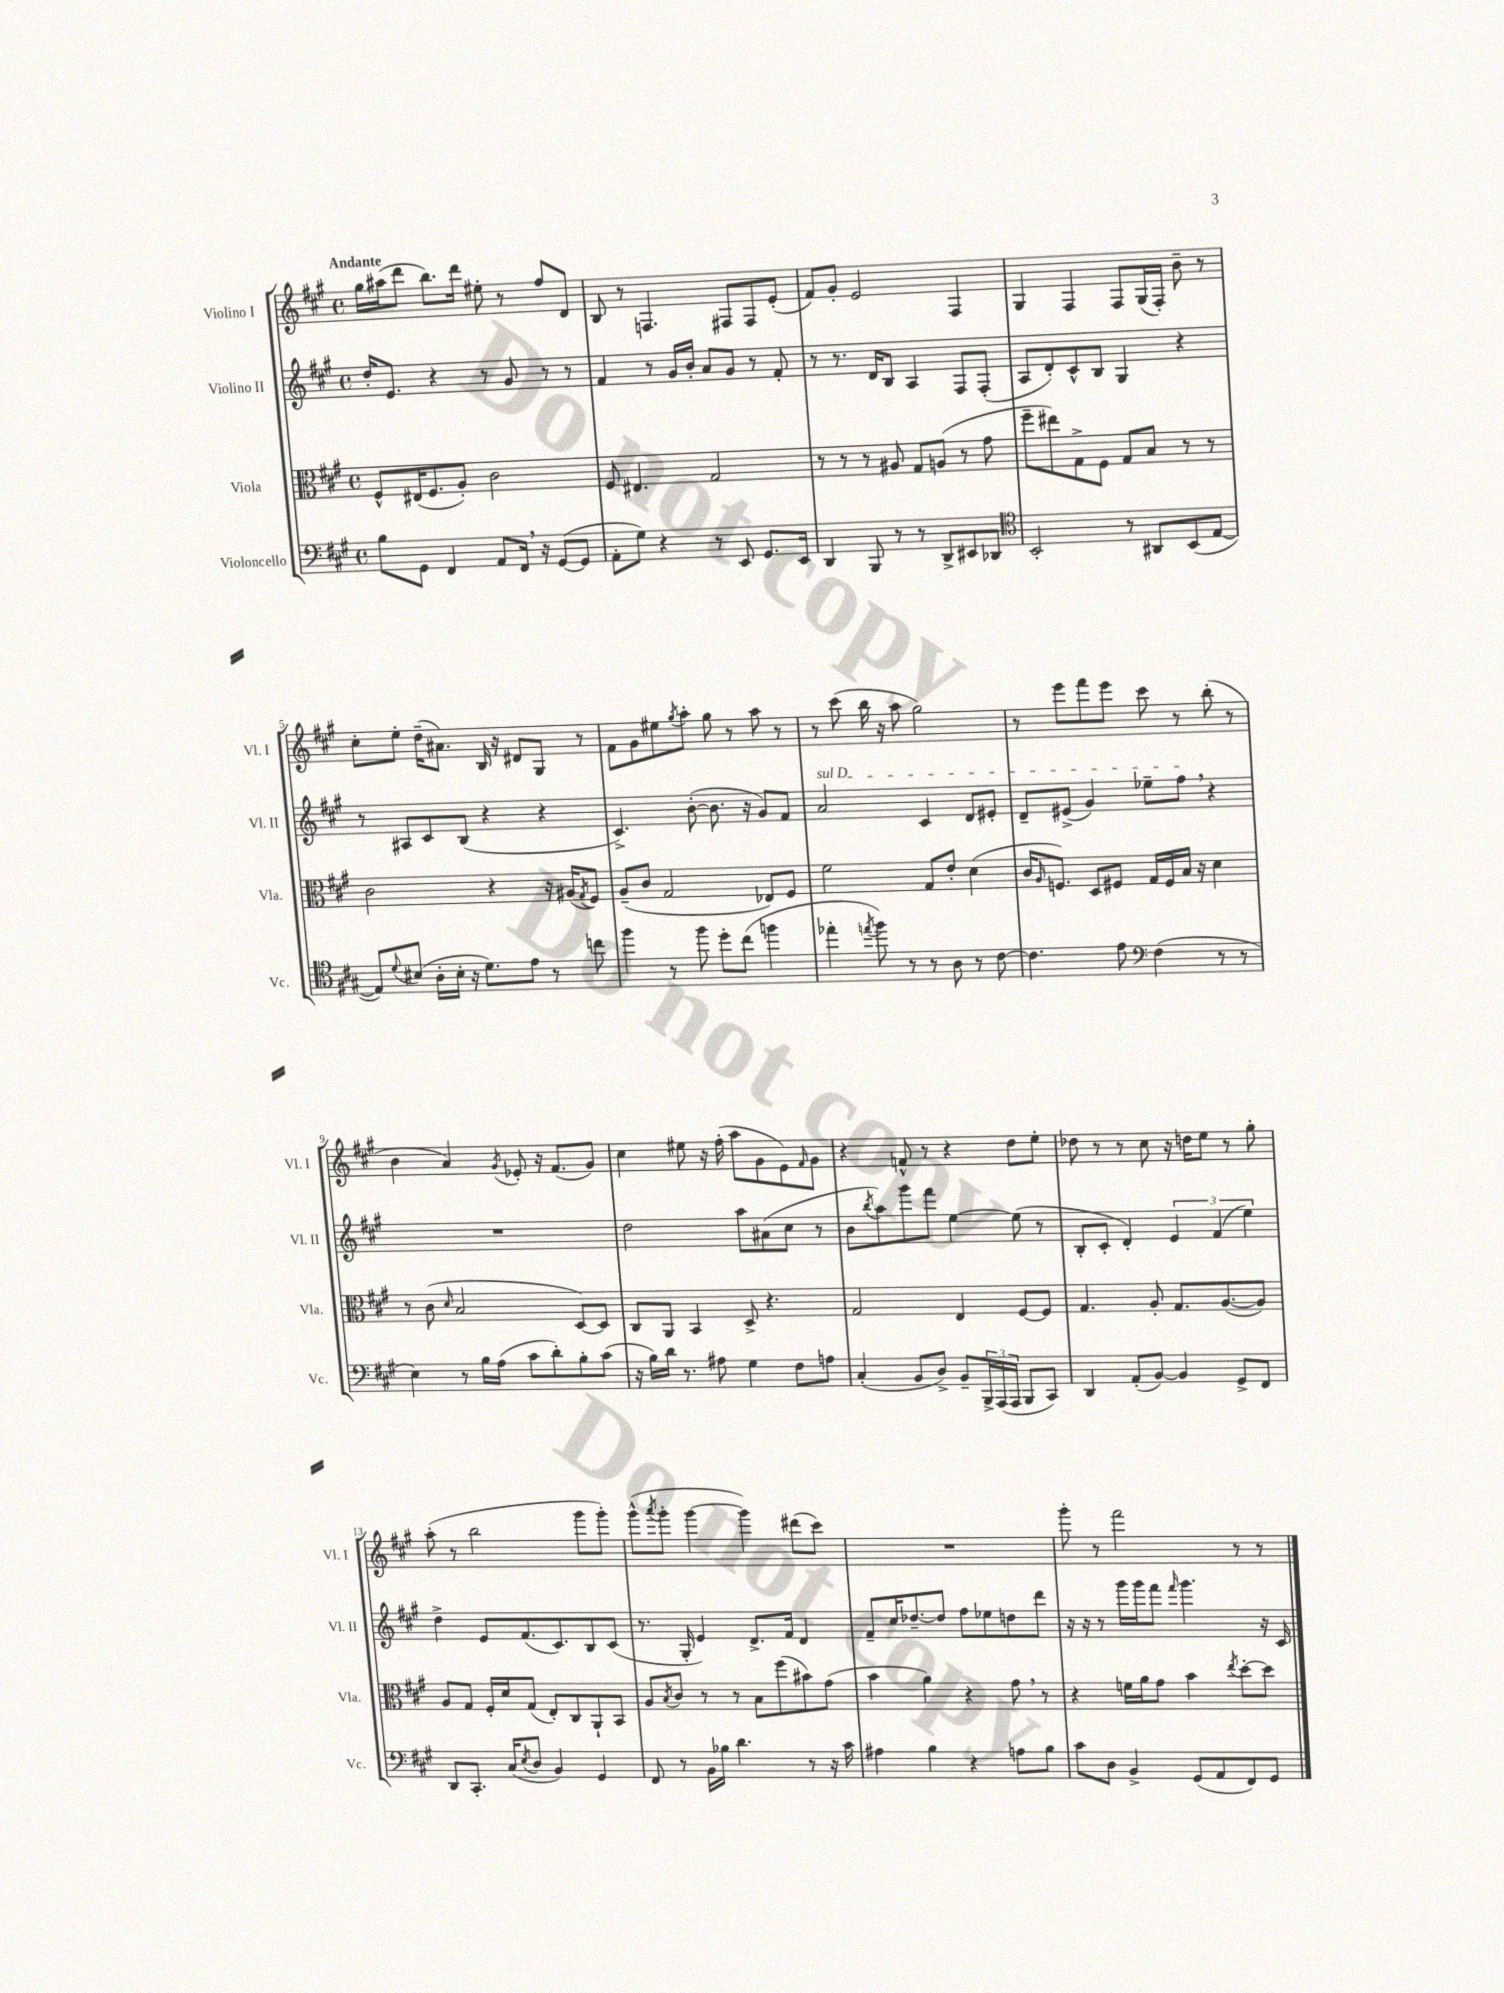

**kern	**kern	**kern	**kern
*staff4	*staff3	*staff2	*staff1
*clefF4	*clefC3	*clefG2	*clefG2
*k[f#c#g#]	*k[f#c#g#]	*k[f#c#g#]	*k[f#c#g#]
*M4/4	*M4/4	*M4/4	*M4/4
*met(c)	*met(c)	*met(c)	*met(c)
8B	8F#^^	16dd'	16gg#
.	.	8.e	(16aa#
8GG#	(16E#	.	8ddd
.	8.F#	.	.
4FF#	.	4r	8.bb)
.	8A')	.	.
.	.	.	16ddd
8AA	2c#	8r	8ee#'
16FF#	.	8g#	8r
16r	.	.	.
([8GG#	.	8r	8ff#
8GG#]	.	8r	8d
=	=	=	=
8AA'	8F#	4f#	8B
8G#)	4.E#	.	8r
4r	.	8r	4.F
.	.	16g#	.
.	.	16b'	.
8r	2G#	8a	.
8EE	.	8g#	8F#
8.GG#	.	8r	8F#
.	.	8f#'	(8e'
16EE	.	.	.
=	=	=	=
4DD	8r	8r	8f#)
.	8r	8.r	8g#'
8BBB	8r	.	2e
.	.	16d	.
8r	8A#	8B	.
8r	8G#	4A	.
8DD^	(8A	.	.
8EE#	8r	8F#	4F#
8DD-	8g#	(8F#'	.
=	=	=	=
*clefC4	*	*	*
2BB'	8ff#~	8A	4G#
.	8ee#)	8d')	.
.	8G#^	8c#^^	4F#
.	8F#	8B	.
8r	8G#	4G#	8F#
8AA#	8B	.	(16G#
.	.	.	16F#')
(8BB	8r	4r	8b~
[8E	8r	.	8r
=	=	=	=
8E])	2c#	8r	8cc#'
8qqd	.	.	.
(8B#	.	8A#	8ee'
16A'	.	8c#	(16dd~
16B#'	.	.	8.a#)
16r	.	(8B	.
8.d)	.	.	.
.	4r	4r	16B
.	.	.	16r
8e	.	.	8d#
8r	16r	4r	8G#
.	(16A#	.	.
.	8qG#	.	.
8cc	8F#)	.	8r
=	=	=	=
4ff#	(8A~	4.c#^)	8f#
.	8c#	.	8g#
8r	2G#	.	8ee#
.	.	.	8qgg#
8ff#	.	([8b'	8aa'
8dd'	.	8.b]	8gg#
(8cc#	.	.	8r
.	.	16r	.
4ff	8E-)	8g#)	8aa
.	8F#	8f#	8r
=	=	=	=
4ee-'	2f#	2a	8r
.	.	.	(8ccc#
8qee	.	.	.
8ff#)	.	.	16bb
.	.	.	16r
8r	.	.	8aa
8r	8G#	4c#	2gg#)
8A	8e'	.	.
8r	(4d	8d	.
[8c#	.	8e#'	.
=	=	=	=
4.c#]	16c#	8d~	8r
.	16qqA	.	.
.	8.F)	.	.
.	.	(8e#^	8eee
.	8D	4g#)	8fff#
8e	8F#	.	8eee
*clefF4	*	*	*
(4F#	16G#	8ee-~	8ccc#
.	16F#	.	.
.	16B	8ff#	8r
.	16r	.	.
8r	4d	4r	(8bb'
8r	.	.	8r
=	=	=	=
4E)	8r	1r	4b
.	(8c#	.	.
.	16qqd	.	.
8r	2B	.	4a)
16B	.	.	.
(16A	.	.	.
.	.	.	8qg#
8c#	.	.	8e-'
8d')	.	.	16r
.	.	.	(8.f#
8B'	[8D)	.	.
(8c#	8D]	.	8g#)
=	=	=	=
16r	8C#	2dd	4cc#
16B)	.	.	.
16d	8AA	.	.
8.r	.	.	.
.	4BB	.	8ee#
8A#	.	.	16r
.	.	.	(16ff#'
4G#	8D^	8aa	8aa
.	4.r	(8a#	8g#
8F#	.	8cc#	8e)
.	.	.	16qqf#
8A	.	8r	8g#
=	=	=	=
(4C#'	2G#	8b	4r
.	.	8qbb	.
.	.	8aa)	.
8BB	.	8ggg#	8f^^
8D^)	.	8fff#	8r
8BB~	4E	[4ee	4r
24BBB^	.	.	.
(24AAA	.	.	.
24AAA	.	.	.
8BBB	[8F#	(8ee]	8dd
8CC#)	8F#]	8r	8ee'
=	=	=	=
4DD	4.G#	8B'	8dd-
.	.	8c#'	8r
(8AA'	.	4d')	8r
[8BB)	8A'	.	8cc#
4BB]	8.G#	6e	16r
.	.	.	16dd
.	.	.	8ee
.	.	(6f#	.
.	([8.A	.	.
8GG#^	.	.	8r
.	.	6ee)	.
8FF#	8A])	.	8gg#'
=	=	=	=
8DD	8A	4dd^	(8aa'
8.CC#'	8G#	.	8r
.	16F#'	8e	2bb
(16C#	16d	.	.
8qE	.	.	.
8D	(8G#	(8.f#	.
4BB)	8E')	.	.
.	.	8.c#)	.
.	8C#	.	.
4GG#	8AA`	8B	8ggg#
.	8BB	(8c#	8ggg#')
=	=	=	=
8FF#	8A	8.r	(8ggg#^^
.	8qB	.	8qaaa
8r	8c#	.	8ggg#'
.	.	16G#'	.
16BB	8r	4e)	[4ggg#
16B-	.	.	.
4.d	8r	.	.
.	8B	8.d^	4ggg#])
.	(8ff#	.	.
.	.	16f#	.
8r	8b#)	4d	(8ddd#
16r	(8g#	.	8ccc#)
16c#	.	.	.
=	=	=	=
4A#	4b	8f#~	1r
.	.	16cc#	.
.	.	[8.dd-~	.
4B	4a)	.	.
.	.	8dd-]	.
4r	4r	8ff#	.
.	.	8ee-	.
8A	8g#	8dd	.
8B	8r	8ddd	.
=	=	=	=
8c#	4r	16r	8ggg#'
.	.	16r	.
8D	.	8r	8r
4BB^	16f	16ggg#	2fff#
.	16a	16ggg#	.
.	8g#	8fff#	.
.	.	16qqfff#	.
(8GG#	4b	4.ggg#	.
8AA	.	.	.
.	8qee	.	.
8FF#)	[8dd'	.	8r
8GG#	8dd]	16r	8r
.	.	16c#	.
==	==	==	==
*-	*-	*-	*-
